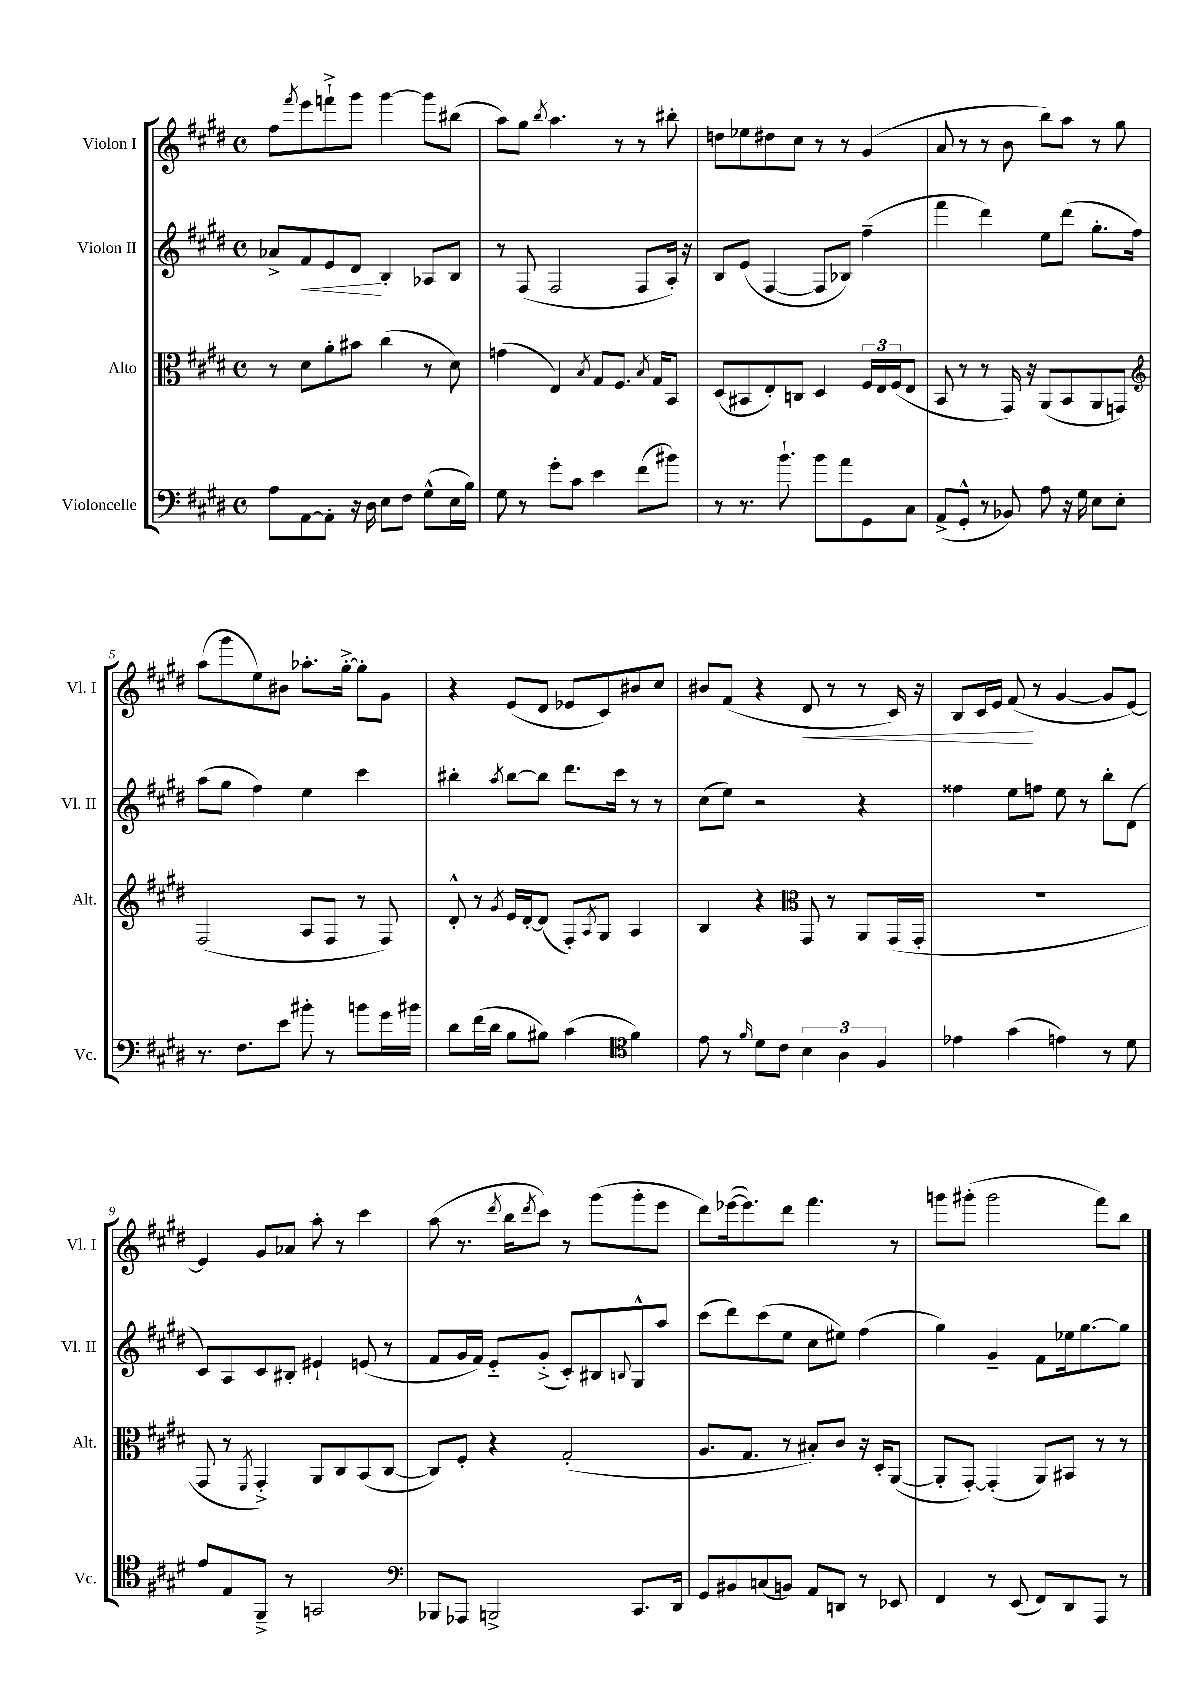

**kern	**kern	**kern	**kern
*staff4	*staff3	*staff2	*staff1
*clefF4	*clefC3	*clefG2	*clefG2
*k[f#c#g#d#]	*k[f#c#g#d#]	*k[f#c#g#d#]	*k[f#c#g#d#]
*M4/4	*M4/4	*M4/4	*M4/4
*met(c)	*met(c)	*met(c)	*met(c)
8A	8r	8a-^	8ff#
.	.	.	8qfff#
[8AA	8d#	8f#	8eee
8AA']	8a'	8e	8fff`^
16r	8b#	8d#	8ggg#
16D#	.	.	.
8E	(4cc#	4B'	[4ggg#
8F#	.	.	.
(8G#^^	8r	8A-	8ggg#]
16E	8d#)	8B	(8bb#
16B)	.	.	.
=	=	=	=
8G#	(4g	8r	8aa)
8r	.	(8F#	8gg#
.	.	.	8qbb
8g#'	4E)	2F#	4.aa
8c#	.	.	.
.	8qB	.	.
4e	8G#	.	.
.	8.F#	.	8r
(8f#	.	8F#	8r
.	8qB	.	.
.	16G#	.	.
8b#)	8BB	16A')	8bb#'
.	.	16r	.
=	=	=	=
8r	(8D#	8B	8dd
8.r	8BB#	(8e	8ee-
.	8E')	[4F#	8dd#
8.b`	.	.	.
.	8C	.	8cc#
8b	4D#	8F#]	8r
8a	.	8B-)	8r
8GG#	24F#	(4ff#~	(4g#
.	24E	.	.
.	(24F#	.	.
8C#	8E	.	.
=	=	=	=
(8AA^	8BB	4fff#	8a
8GG#'^^	8r	.	8r
8r	8r	4ddd#)	8r
8BB-)	16GG#)	.	8b
.	16r	.	.
8A	(8AA	8ee	8bb)
16r	8BB	(8ddd#	8aa
16G#	.	.	.
8E	8AA	8.gg#'	8r
8E'	8GG)	.	8gg#
.	.	16ff#)	.
=	=	=	=
*	*clefG2	*	*
8.r	(2F#	(8aa	(8aa
.	.	8gg#	8ggg#
8.F#	.	.	.
.	.	4ff#)	8ee)
8e	.	.	8b#
8b#'	8A	4ee	8.aa-'
8r	8F#	.	.
.	.	.	[16gg#'^
8b	8r	4ccc#	8gg#']
16g#	8F#)	.	8g#
16b#	.	.	.
=	=	=	=
8d#	8d#'^^	4bb#'	4r
(16f#	8r	.	.
16d#	.	.	.
.	8qg#	8qaa	.
8B	16e	[8bb#	(8e
.	[16d#'	.	.
8B#)	(8d#]	8bb#]	8d#
(4c#	8F#')	8.ddd#	8e-
.	8qA	.	.
.	8G#	.	8c#)
.	.	16ccc#	.
*clefC4	*	*	*
4f#)	4A	8r	8b#
.	.	8r	8cc#
=	=	=	=
8e	4B	(8cc#	8b#
8r	.	8ee)	(8f#
16qqf#	.	.	.
8d#	4r	2r	4r
8c#	.	.	.
*	*clefC3	*	*
6B	8GG#	.	8d#
.	8r	.	8r
6A	.	.	.
.	8AA	4r	8r
6F#	.	.	.
.	(16GG#	.	16c#)
.	16GG#'	.	16r
=	=	=	=
4e-	1r	4ff##	8B
.	.	.	16c#
.	.	.	16e
(4g#	.	8ee	(8f#
.	.	8ff	8r
4e)	.	8ee	[4g#
.	.	8r	.
8r	.	8bb'	8g#]
8d#	.	(8d#	[8e)
=	=	=	=
8e	8GG#	8c#)	4e]
8E	8r	8A	.
.	8qFF#	.	.
8FF#~^	4GG#'^)	8c#	8g#
8r	.	8B#'	8a-
2GG	8AA	4e#`	8aa'
.	8C#	.	8r
.	(8BB	(8e	4ccc#
.	[8C#	8r	.
=	=	=	=
*clefF4	*	*	*
8BBB-	8C#])	8f#	(8aa
8AAA-	8F#'	16g#	8.r
.	.	16f#)	.
2BBB^	4r	8e'~	.
.	.	.	8qddd#
.	.	.	16bb
.	.	.	8qddd#
.	.	(8g#'^	8ccc#)
.	(2G#'	8c#')	8r
.	.	8B#	(8ggg#
.	.	8qqB	.
8.CC#	.	8G#^^	8ggg#'
.	.	8aa	8eee
16DD#	.	.	.
=	=	=	=
8GG#	8.A	(8ccc#	8ddd#)
8BB#	.	8ddd#)	([16eee-
.	8.G#	.	8.eee-])
(8C	.	(8ccc#	.
8BB)	8r	8ee	8ddd#
8AA	8B#')	8cc#	4.fff#
8DD	8c#	8ee#)	.
8r	16r	(4ff#	.
.	16D#'	.	.
8EE-	([8AA	.	8r
=	=	=	=
4FF#	8AA']	4gg#)	8ggg
.	[8GG#')	.	(8ggg#'
8r	(4GG#']	4g#~	2ggg#
(8EE	.	.	.
8FF#)	8AA)	8f#	.
8DD#	8BB#	16ee-	.
.	.	[8.gg#	.
8AAA	8r	.	8fff#)
8r	8r	8gg#]	8bb
==	==	==	==
*-	*-	*-	*-
